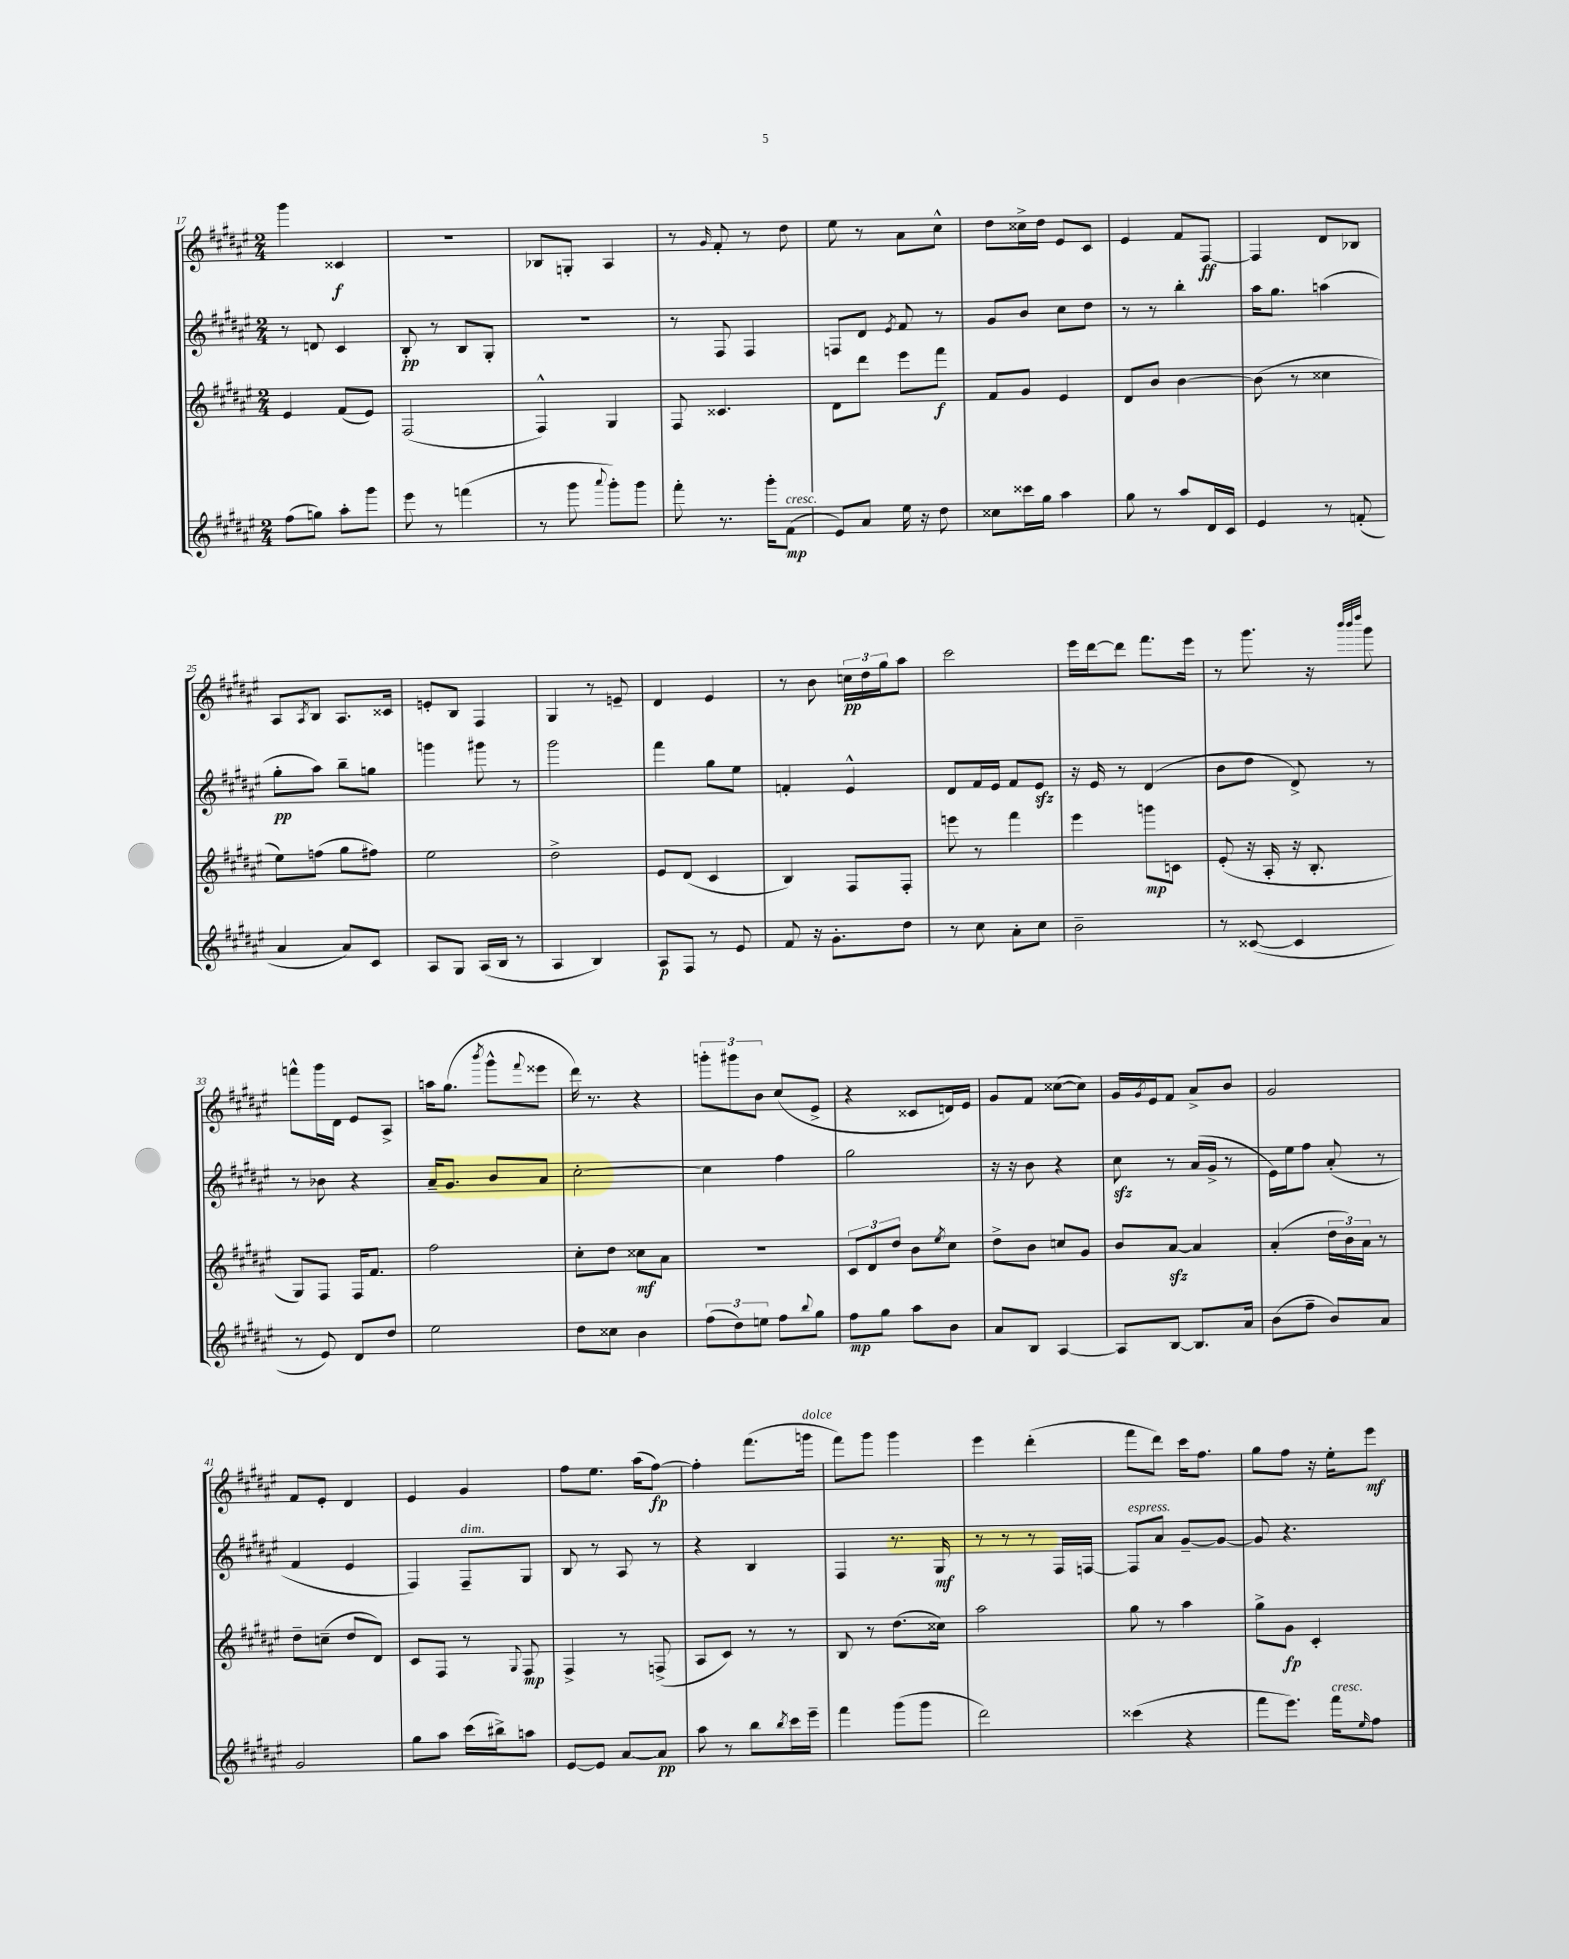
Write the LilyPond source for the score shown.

<<
\new StaffGroup <<
\new Staff = "s0" {
    \clef treble \key fis \major \numericTimeSignature \time 2/4
    gis'''4 cisis'4\f |
    r2 |
    bes8 g8-. ais4 |
    r8 \grace { gis'16 } fis'8-. r8 dis''8 |
    eis''8 r8 ais'8 cis''8-^ |
    dis''8 cisis''16-> dis''16 eis'8 cis'8 |
    eis'4 fis'8 fis8~\ff |
    fis4 dis'8 bes8 |
    ais8 \acciaccatura { ais8 } b8 ais8. cisis'16 |
    e'8-. b8 fis4 |
    gis4 r8 e'8-- |
    dis'4 eis'4 |
    r8 b'8 \tuplet 3/2 { c''16\pp dis''16 gis''16 } ais''8 |
    cis'''2 |
    eis'''16 dis'''16~ dis'''8 fis'''8. eis'''16 |
    r8 gis'''8. r16 \grace { b'''32 b'''32 dis''''32 } gis'''8 |
    f'''8-^ gis'''16 dis'16 eis'8 ais8-> |
    a''16 gis''8.( \acciaccatura { b'''8 } gis'''8-^ \appoggiatura { fis'''8 } eisis'''8 |
    dis'''16) r8. r4 |
    \tuplet 3/2 { g'''8-. gis'''8 b'8 } cis''8( eis'8-> |
    r4 cisis'8 d'16) eis'16 |
    gis'8 fis'8 cisis''8~( cisis''8) |
    gis'16 \acciaccatura { gis'8 } eis'16 fis'8 ais'8-> b'8 |
    gis'2 |
    fis'8 eis'8-. dis'4 |
    eis'4 gis'4 |
    fis''8 eis''8. ais''16( fis''8~\fp) |
    fis''4-. fis'''8.( g'''16^\markup { \italic "dolce" } |
    fis'''8) gis'''8 gis'''4 |
    eis'''4 dis'''4-.( |
    fis'''8 dis'''8) cis'''16 fis''8. |
    gis''8 fis''8 r16 eis''16-. eis'''8\mf \bar "|." |
}
\new Staff = "s1" {
    \clef treble \key fis \major \numericTimeSignature \time 2/4
    r8 d'8 cis'4 |
    b8-.\pp r8 b8 gis8-. |
    R2 |
    r8 fis8 fis4 |
    f8 dis'8 \acciaccatura { eis'8 } fis'8 r8 |
    gis'8 b'8 cis''8 dis''8 |
    r8 r8 b''4-. |
    ais''16 gis''8. a''4( |
    gis''8-.\pp ais''8) b''8-- g''8 |
    g'''4 gis'''8 r8 |
    gis'''2 |
    fis'''4 gis''8 eis''8 |
    f'4-. eis'4-^ |
    dis'8 fis'16 eis'16 fis'8 eis'8\sfz |
    r16 eis'16 r8 dis'4( |
    b'8 dis''8 dis'8->) r8 |
    r8 bes'8 r4 |
    ais'16-- gis'8. b'8 ais'8 |
    cis''2~-. |
    cis''4 fis''4 |
    gis''2 |
    r16 r16 b'8 r4 |
    cis''8\sfz r8 ais'16( gis'16-> r8 |
    eis'16) eis''16 fis''8 ais'8-.( r8 |
    fis'4 eis'4 |
    fis4) fis8--^\markup { \italic "dim." } gis8 |
    b8 r8 ais8 r8 |
    r4 b4 |
    fis4 r8. gis16\mf |
    r8 r8 r8 fis16 f16~ |
    f8^\markup { \italic "espress." } ais'8 gis'8~-- gis'8~ |
    gis'8 r4. \bar "|." |
}
\new Staff = "s2" {
    \clef treble \key fis \major \numericTimeSignature \time 2/4
    eis'4 fis'8( eis'8) |
    fis2( |
    fis4-^) gis4 |
    fis8 cisis'4. |
    dis'8 dis'''8 eis'''8 fis'''8\f |
    fis'8 gis'8 eis'4 |
    dis'8 b'8 b'4~ |
    b'8( r8 cisis''4 |
    eis''8) f''8( gis''8 fis''8) |
    eis''2 |
    dis''2-> |
    eis'8 dis'8( cis'4 |
    b4) fis8 fis8-. |
    e'''8 r8 fis'''4 |
    eis'''4 g'''8\mp c'8 |
    eis'8-.( r16 ais16-. r16 b8.-. |
    gis8) fis8 fis16 fis'8. |
    fis''2 |
    cis''8-. dis''8 cisis''8\mf ais'8 |
    R2 |
    \tuplet 3/2 { cis'8 dis'8 dis''8 } b'8 \acciaccatura { eis''8 } cis''8 |
    dis''8-> b'8 c''8 gis'8 |
    b'8 ais'8~\sfz ais'4 |
    ais'4-.( \tuplet 3/2 { dis''16 b'16) ais'16 } r8 |
    dis''8-- c''8--( dis''8 dis'8) |
    cis'8 fis8 r8 \appoggiatura { gis8 } fis8\mp |
    fis4-> r8 f8->( |
    ais8 cis'8) r8 r8 |
    b8 r8 dis''8.( cisis''16) |
    ais''2 |
    gis''8 r8 ais''4 |
    gis''8-> gis'8\fp cis'4-. \bar "|." |
}
\new Staff = "s3" {
    \clef treble \key fis \major \numericTimeSignature \time 2/4
    fis''8( g''8) ais''8-. gis'''8 |
    eis'''8 r8 f'''4( |
    r8 gis'''8 \appoggiatura { ais'''8 } gis'''8-.) gis'''8 |
    fis'''8-. r8. gis'''16-. fis'8\mp^\markup { \italic "cresc." }( |
    eis'8) ais'8 eis''16 r16 dis''8 |
    cisis''8 cisis'''16 gis''16 ais''4 |
    gis''8 r8 ais''8 dis'16 cis'16 |
    eis'4 r8 f'8-.( |
    ais'4 ais'8) cis'8 |
    ais8 gis8 ais16( b16 r8 |
    ais4 b4) |
    ais8\p fis8 r8 eis'8 |
    fis'8 r16 gis'8.-. dis''8 |
    r8 cis''8 ais'8-. cis''8 |
    b'2-- |
    r8 cisis'8~( cisis'4 |
    r8 eis'8) dis'8 dis''8 |
    eis''2 |
    dis''8 cisis''8 b'4 |
    \tuplet 3/2 { fis''8( dis''8) e''8 } fis''8 \appoggiatura { b''8 } gis''8 |
    fis''8\mp gis''8 ais''8 b'8 |
    ais'8 b8 ais4~ |
    ais8 b8~ b8. ais'16 |
    b'8( fis''8-- b'8) ais'8 |
    gis'2 |
    gis''8 ais''8 cis'''16( bis''16->) a''8 |
    eis'8~ eis'8 ais'8~ ais'8\pp |
    ais''8 r8 b''8 \acciaccatura { b''8 } cis'''16 eis'''16-- |
    fis'''4 gis'''8( gis'''8 |
    dis'''2) |
    cisis'''4( r4 |
    fis'''8 eis'''8.) fis'''16^\markup { \italic "cresc." } \grace { eis''16 } fis''8 \bar "|." |
}
>>
>>
\layout { \context { \Score currentBarNumber = #17 } }
